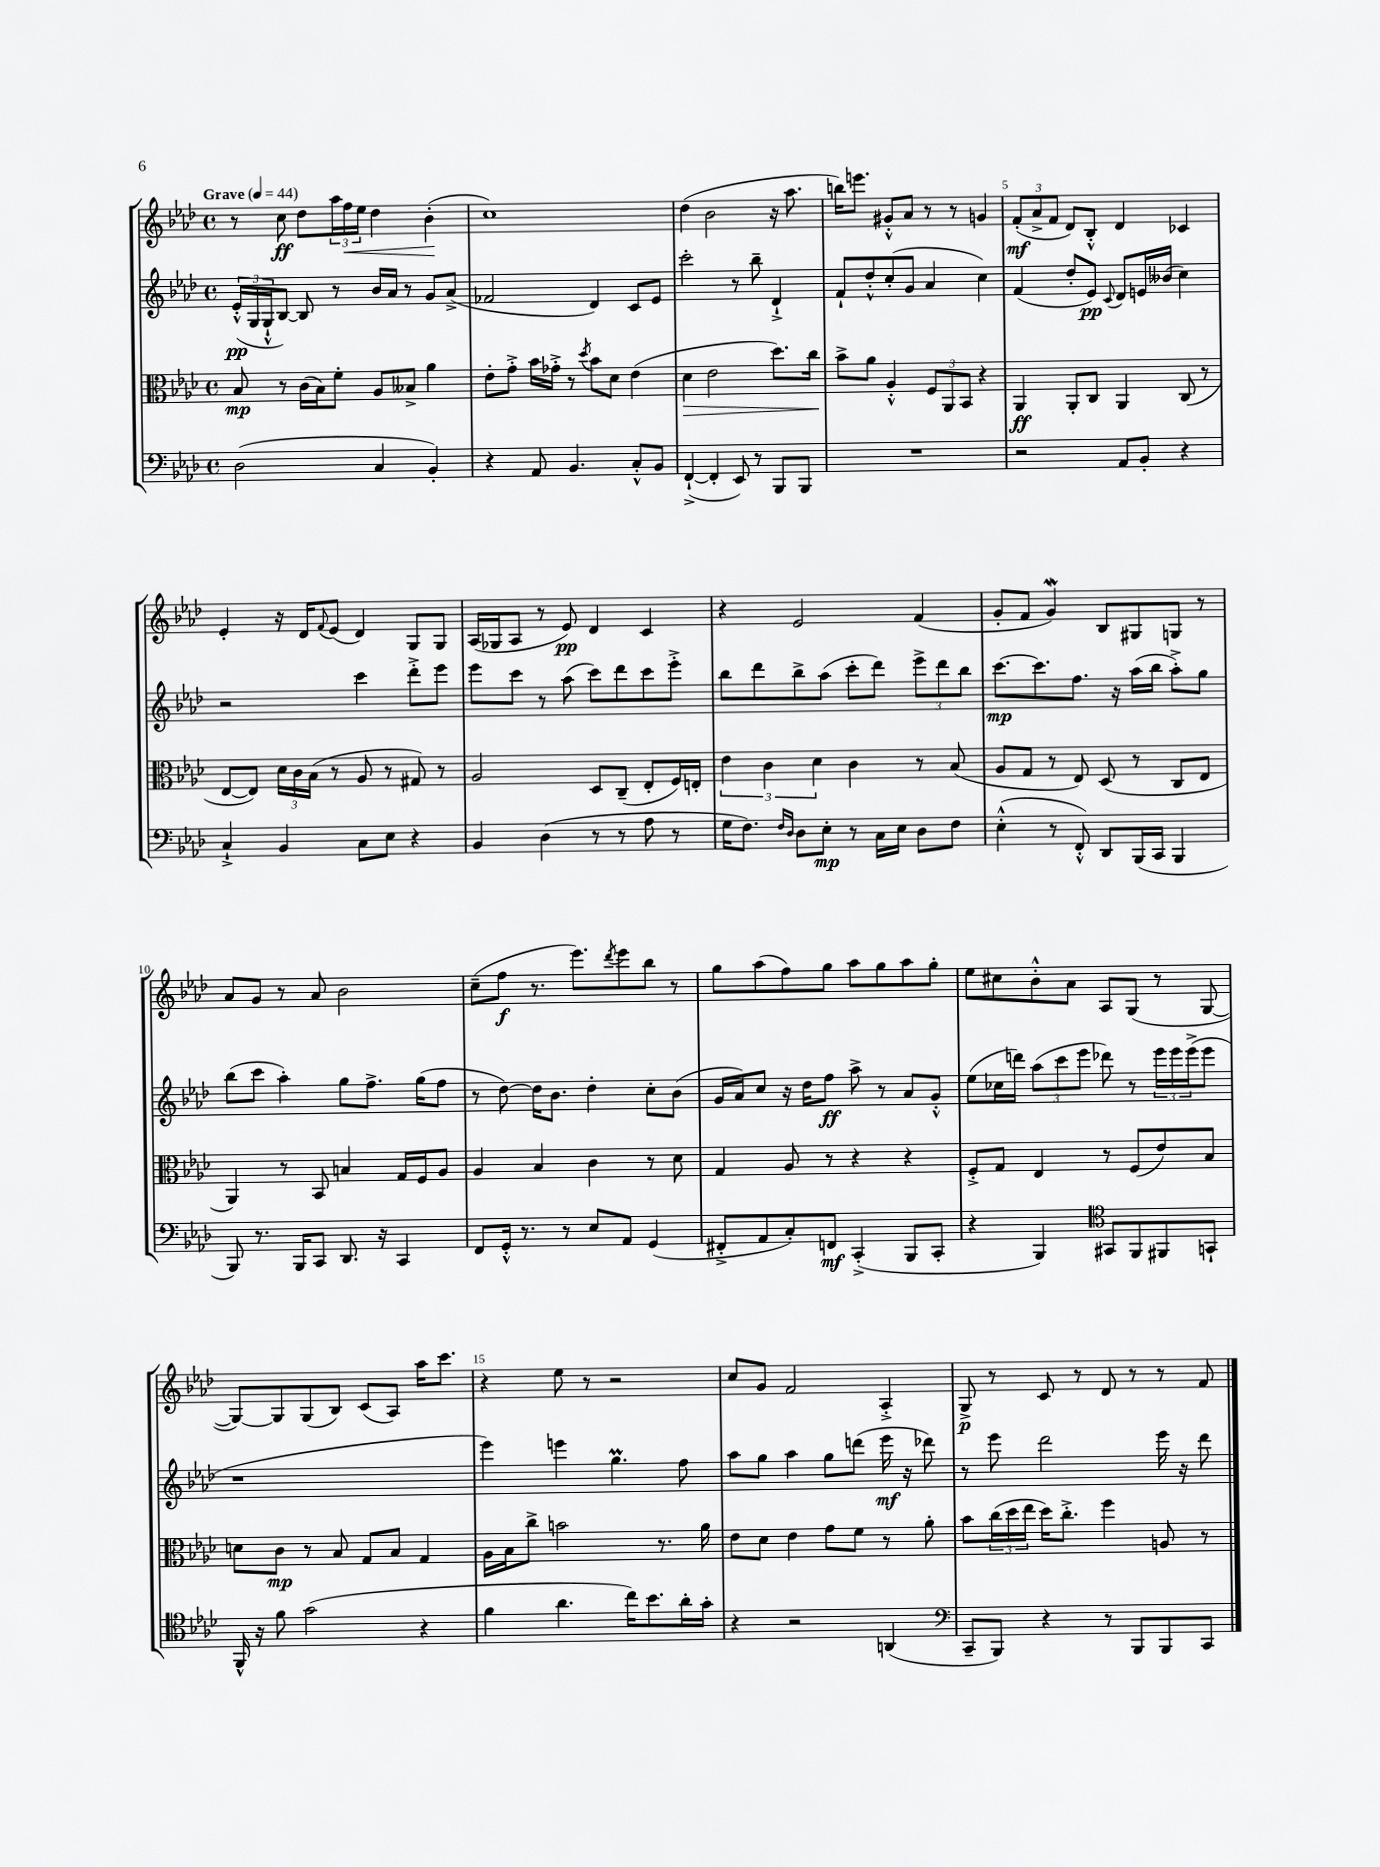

**kern	**dynam	**kern	**dynam	**kern	**dynam	**kern	**dynam
*part4	*part4	*part3	*part3	*part2	*part2	*part1	*part1
*staff4	*staff4	*staff3	*staff3	*staff2	*staff2	*staff1	*staff1
*clefF4	*	*clefC3	*	*clefG2	*	*clefG2	*
*k[b-e-a-d-]	*	*k[b-e-a-d-]	*	*k[b-e-a-d-]	*	*k[b-e-a-d-]	*
*M4/4	*	*M4/4	*	*M4/4	*	*M4/4	*
*met(c)	*	*met(c)	*	*met(c)	*	*met(c)	*
*MM44	*	*MM44	*	*MM44	*	*MM44	*
=1	=1	=1	=1	=1	=1	=1	=1
!	!	!	!	!	!	!LO:TX:a:B:t=Grave	!
(2D-\	.	8B-/	mp	(24e-'^^/LL	pp	8r	.
.	.	.	.	24G/	.	.	.
.	.	.	.	24G`^^/J	.	.	.
.	.	8r	.	[8B-/J)	.	8cc\	ff
.	.	(16c\LL	.	8B-/]	.	8dd-\L	.
.	.	16B-\J)	.	.	.	.	.
.	.	8f'\J	.	8r	.	24aa-\L	.
!	!	!	!	!	!	!	!LO:HP:b
.	.	.	.	.	.	24ff\	<
.	.	.	.	.	.	24ee-\JJ	.
4C/	.	8A-/L	.	16b-/LL	.	4dd-\	.
.	.	.	.	16a-/JJ	.	.	.
.	.	8B--X^/J	.	8r	.	.	.
4BB-'/)	.	4a-\	.	8g/L	.	(4b-'\	.
.	.	.	.	(8a-^/J	.	.	.
.	.	.	.	.	.	.	[
=2	=2	=2	=2	=2	=2	=2	=2
4r	.	8e-'\L	.	2f-X/	.	1cc)	.
.	.	8g'^\J	.	.	.	.	.
8AA-/	.	16b-\LL	.	.	.	.	.
.	.	16g-X'^\JJ	.	.	.	.	.
4.BB-/	.	8r	.	.	.	.	.
.	.	8qdd-/	.	.	.	.	.
.	.	8b-\L	.	4d-/)	.	.	.
.	.	8d-\J	.	.	.	.	.
8C'^^/L	.	(4e-\	.	8c/L	.	.	.
8BB-/J	.	.	.	8e-/J	.	.	.
=3	=3	=3	=3	=3	=3	=3	=3
!	!	!	!LO:HP:b	!	!	!	!
([4FF`^/	.	4d-\	>	2ccc'\	.	(4dd-\	.
4FF'/]	.	2e-\	.	.	.	2b-\	.
8EE-/)	.	.	.	8r	.	.	.
8r	.	.	.	8bb-~\	.	.	.
8BBB-/L	.	8.dd-\L)	.	4d-`^/	.	16r	.
.	.	.	.	.	.	8.aa-\	.
8BBB-/J	.	.	.	.	.	.	.
.	.	16cc\Jk	.	.	.	.	.
.	.	.	]	.	.	.	.
=4	=4	=4	=4	=4	=4	=4	=4
1r	.	8b-^\L	.	8f`/L	.	16bbn\KL)	.
.	.	.	.	.	.	8.eeen\J	.
.	.	8a-\J	.	8dd-'^^/	.	.	.
.	.	4A-'^^/	.	(8cc'/	.	8g#X'^^/L	.
.	.	.	.	8g/J	.	8a-/J	.
.	.	12F/L	.	4a-/	.	8r	.
.	.	12AA-/	.	.	.	.	.
.	.	.	.	.	.	8r	.
.	.	12BB-/J	.	.	.	.	.
.	.	4r	.	4cc\)	.	4gn/	.
=5	=5	=5	=5	=5	=5	=5	=5
2r	.	4AA-/	ff	(4f/	.	(12f'/L	mf
.	.	.	.	.	.	12a-^/	.
.	.	.	.	.	.	12f/J	.
.	.	8AA-'/L	.	8dd-'/L	.	8d-/L)	.
.	.	8C/J	.	8e-/J)	pp	8B-'^^/J	.
.	.	.	.	8qqc/	.	.	.
8AA-/L	.	4AA-/	.	8d-/L	.	4d-/	.
8BB-'/J	.	.	.	16en/L	.	.	.
.	.	.	.	(16b--X/JJ	.	.	.
4r	.	(8C/	.	4cc\)	.	4c-X/	.
.	.	8r	.	.	.	.	.
!!LO:LB:g=z
=6	=6	=6	=6	=6	=6	=6	=6
4C`^/	.	[8E-/L	.	2r	.	4e-'/	.
.	.	8E-/J])	.	.	.	.	.
4BB-/	.	24d-\LL	.	.	.	16r	.
.	.	24c\	.	.	.	.	.
.	.	.	.	.	.	16d-/KL	.
.	.	(24B-\JJ	.	.	.	.	.
.	.	.	.	.	.	8qqf/	.
.	.	8r	.	.	.	(8e-/J	.
8C\L	.	8A-/	.	4ccc\	.	4d-/)	.
8E-\J	.	8r	.	.	.	.	.
4r	.	8G#X/)	.	8ddd-'^\L	.	8G/L	.
.	.	8r	.	8eee-\J	.	8G/J	.
=7	=7	=7	=7	=7	=7	=7	=7
4BB-/	.	2A-/	.	8eee-\L	.	(16A-/LL	.
.	.	.	.	.	.	16G-X/J	.
.	.	.	.	8ccc\J	.	8A-/J	.
(4D-\	.	.	.	8r	.	8r	.
.	.	.	.	(8aa-\	.	8e-/)	pp
8r	.	8D-/L	.	8ccc\L)	.	4d-/	.
8r	.	(8C~/J	.	8ddd-\	.	.	.
8A-\	.	8E-'/L	.	8ccc\	.	4c/	.
8r	.	16F/L)	.	8eee-'^\J	.	.	.
.	.	16En'/JJ	.	.	.	.	.
=8	=8	=8	=8	=8	=8	=8	=8
16G\KL	.	6e-\	.	8bb-\L	.	4r	.
8.F\J)	.	.	.	.	.	.	.
.	.	.	.	8ddd-\	.	.	.
.	.	6c\	.	.	.	.	.
16qqF/LL	.	.	.	.	.	.	.
16qqD-/JJ	.	.	.	.	.	.	.
8D-\L	.	.	.	8bb-^\	.	2e-/	.
.	.	6d-\	.	.	.	.	.
8E-'\J	mp	.	.	(8aa-\J	.	.	.
8r	.	4c\	.	8ccc'\L	.	.	.
16C\LL	.	.	.	8ddd-\J)	.	.	.
16E-\JJ	.	.	.	.	.	.	.
8D-\L	.	8r	.	12eee-^\L	.	(4f/	.
.	.	.	.	12ddd-\	.	.	.
8F\J	.	(8B-/	.	.	.	.	.
.	.	.	.	12bb-\J	.	.	.
=9	=9	=9	=9	=9	=9	=9	=9
(4E-'^^\	.	8A-/L	.	[8.ccc\L	mp	8g'/L	.
.	.	8G/J	.	.	.	8f/J	.
.	.	.	.	8.ccc\]	.	.	.
8r	.	8r	.	.	.	4gW/)	.
8FF'^^/)	.	8E-/)	.	8.ff\J	.	.	.
8DD-/L	.	(8D-/	.	.	.	8B-/L	.
.	.	.	.	16r	.	.	.
(16BBB-/L	.	8r	.	(16aa-\LL	.	8G#X/	.
16CC/JJ	.	.	.	16bb-\JJ	.	.	.
4BBB-/	.	8C/L	.	8aa-'^\L)	.	8Gn/J	.
.	.	8E-/J	.	8gg\J	.	8r	.
!!LO:LB:g=z
=10	=10	=10	=10	=10	=10	=10	=10
8BBB-/)	.	4AA-/)	.	(8bb-\L	.	8a-/L	.
8.r	.	.	.	8ccc\J	.	8g/J	.
.	.	8r	.	4aa-'\)	.	8r	.
16BBB-/KL	.	.	.	.	.	.	.
8CC/J	.	8BB-/	.	.	.	8a-/	.
8.DD-/	.	4Bn/	.	8gg\L	.	2b-\	.
.	.	.	.	8.ff^\J	.	.	.
16r	.	.	.	.	.	.	.
4CC/	.	16G/LL	.	.	.	.	.
.	.	16F/J	.	(16gg\KL	.	.	.
.	.	8A-/J	.	8ff\J	.	.	.
=11	=11	=11	=11	=11	=11	=11	=11
8FF/L	.	4A-/	.	8r	.	(8cc~\L	.
16GG'^^/Jk	.	.	.	[8dd-\)	.	8ff\J	f
8.r	.	.	.	.	.	.	.
.	.	4B-/	.	16dd-\KL]	.	8.r	.
.	.	.	.	8.b-\J	.	.	.
8r	.	.	.	.	.	.	.
.	.	.	.	.	.	8.eee-\L)	.
8E-/L	.	4c\	.	4dd-'\	.	.	.
.	.	.	.	.	.	8qddd-/	.
8AA-/J	.	.	.	.	.	8eee-\	.
(4GG/	.	8r	.	8cc'\L	.	8bb-\J	.
.	.	8d-\	.	(8b-\J	.	8r	.
=12	=12	=12	=12	=12	=12	=12	=12
8FF#X'^/L	.	4G/	.	16g/LL	.	8gg\L	.
.	.	.	.	16a-/J)	.	.	.
8AA-/	.	.	.	8cc/J	.	(8aa-\	.
8C'/)	.	8A-/	.	16r	.	8ff\)	.
.	.	.	.	16dd-\KL	.	.	.
8FFn/J	mf	8r	.	8ff\J	ff	8gg\J	.
(4CC'^/	.	4r	.	8aa-^\	.	8aa-\L	.
.	.	.	.	8r	.	8gg\	.
8BBB-/L	.	4r	.	8a-/L	.	8aa-\	.
8CC'/J	.	.	.	8g'^^/J	.	8gg'\J	.
=13	=13	=13	=13	=13	=13	=13	=13
4r	.	8F'^/L	.	(8ee-\L	.	8ee-\L	.
.	.	8G/J	.	16cc-X\L	.	8cc#X\	.
.	.	.	.	16dddn\JJ)	.	.	.
4BBB-/)	.	4E-/	.	(12aa-\L	.	8b-'^^\	.
.	.	.	.	12ccc\	.	.	.
.	.	.	.	.	.	8a-\J	.
.	.	.	.	12eee-\J	.	.	.
*clefC4	*	*	*	*	*	*	*
8GG#X/L	.	8r	.	8ddd-X\)	.	8A-/L	.
8FF/	.	(8F/L	.	8r	.	(8G/J	.
8FF#X/	.	8e-/)	.	24eee-\LL	.	8r	.
.	.	.	.	24eee-\	.	.	.
.	.	.	.	(24eee-^\J	.	.	.
8GGn`/J	.	8B-/J	.	8eee-\J	.	[8G/	.
!!LO:LB:g=z
=14	=14	=14	=14	=14	=14	=14	=14
16FF^^/	.	8dn\L	.	1r	.	8G/L_)	.
16r	.	.	.	.	.	.	.
8f\	.	8c\J	mp	.	.	8G/]	.
(2g\	.	8r	.	.	.	(8G/	.
.	.	8B-/	.	.	.	8B-/J)	.
.	.	8G/L	.	.	.	(8c/L	.
.	.	8B-/J	.	.	.	8A-/J)	.
4r	.	4G/	.	.	.	16aa-\KL	.
.	.	.	.	.	.	8.ccc\J	.
=15	=15	=15	=15	=15	=15	=15	=15
4f\	.	16A-\LL	.	4eee-\)	.	4r	.
.	.	16B-\J	.	.	.	.	.
.	.	8cc^\J	.	.	.	.	.
4.a-\	.	2bn\	.	4eeen\	.	8ee-\	.
.	.	.	.	.	.	8r	.
.	.	.	.	4.ggm\	.	2r	.
16cc\KL)	.	.	.	.	.	.	.
8.b-\	.	.	.	.	.	.	.
.	.	8.r	.	.	.	.	.
16a-'\L	.	.	.	8ff\	.	.	.
16g'\JJ	.	16a-\	.	.	.	.	.
=16	=16	=16	=16	=16	=16	=16	=16
4r	.	8e-\L	.	8aa-\L	.	8cc/L	.
.	.	8d-\J	.	8gg\J	.	8g/J	.
2r	.	4e-\	.	4aa-\	.	2f/	.
.	.	8g\L	.	8gg\L	.	.	.
.	.	8f\J	.	(8dddn\J	.	.	.
(4AAn/	.	8r	.	16eee-\	mf	4A-'^/	.
.	.	.	.	16r	.	.	.
.	.	8a-'\	.	8ddd-X\)	.	.	.
=17	=17	=17	=17	=17	=17	=17	=17
*clefF4	*	*	*	*	*	*	*
8CC~/L	.	8b-\L	.	8r	.	8G^/	p
8BBB-/J)	.	(24cc\L	.	8eee-\	.	8r	.
.	.	24dd-\	.	.	.	.	.
.	.	24ee-\JJ	.	.	.	.	.
4r	.	16dd-\KL)	.	2ddd-\	.	8c/	.
.	.	8.cc'^\J	.	.	.	.	.
.	.	.	.	.	.	8r	.
8r	.	4ff\	.	.	.	8d-/	.
8BBB-/L	.	.	.	.	.	8r	.
8BBB-/	.	8An/	.	16eee-\	.	8r	.
.	.	.	.	16r	.	.	.
8CC/J	.	8r	.	8ddd-\	.	8f/	.
==	==	==	==	==	==	==	==
*-	*-	*-	*-	*-	*-	*-	*-
